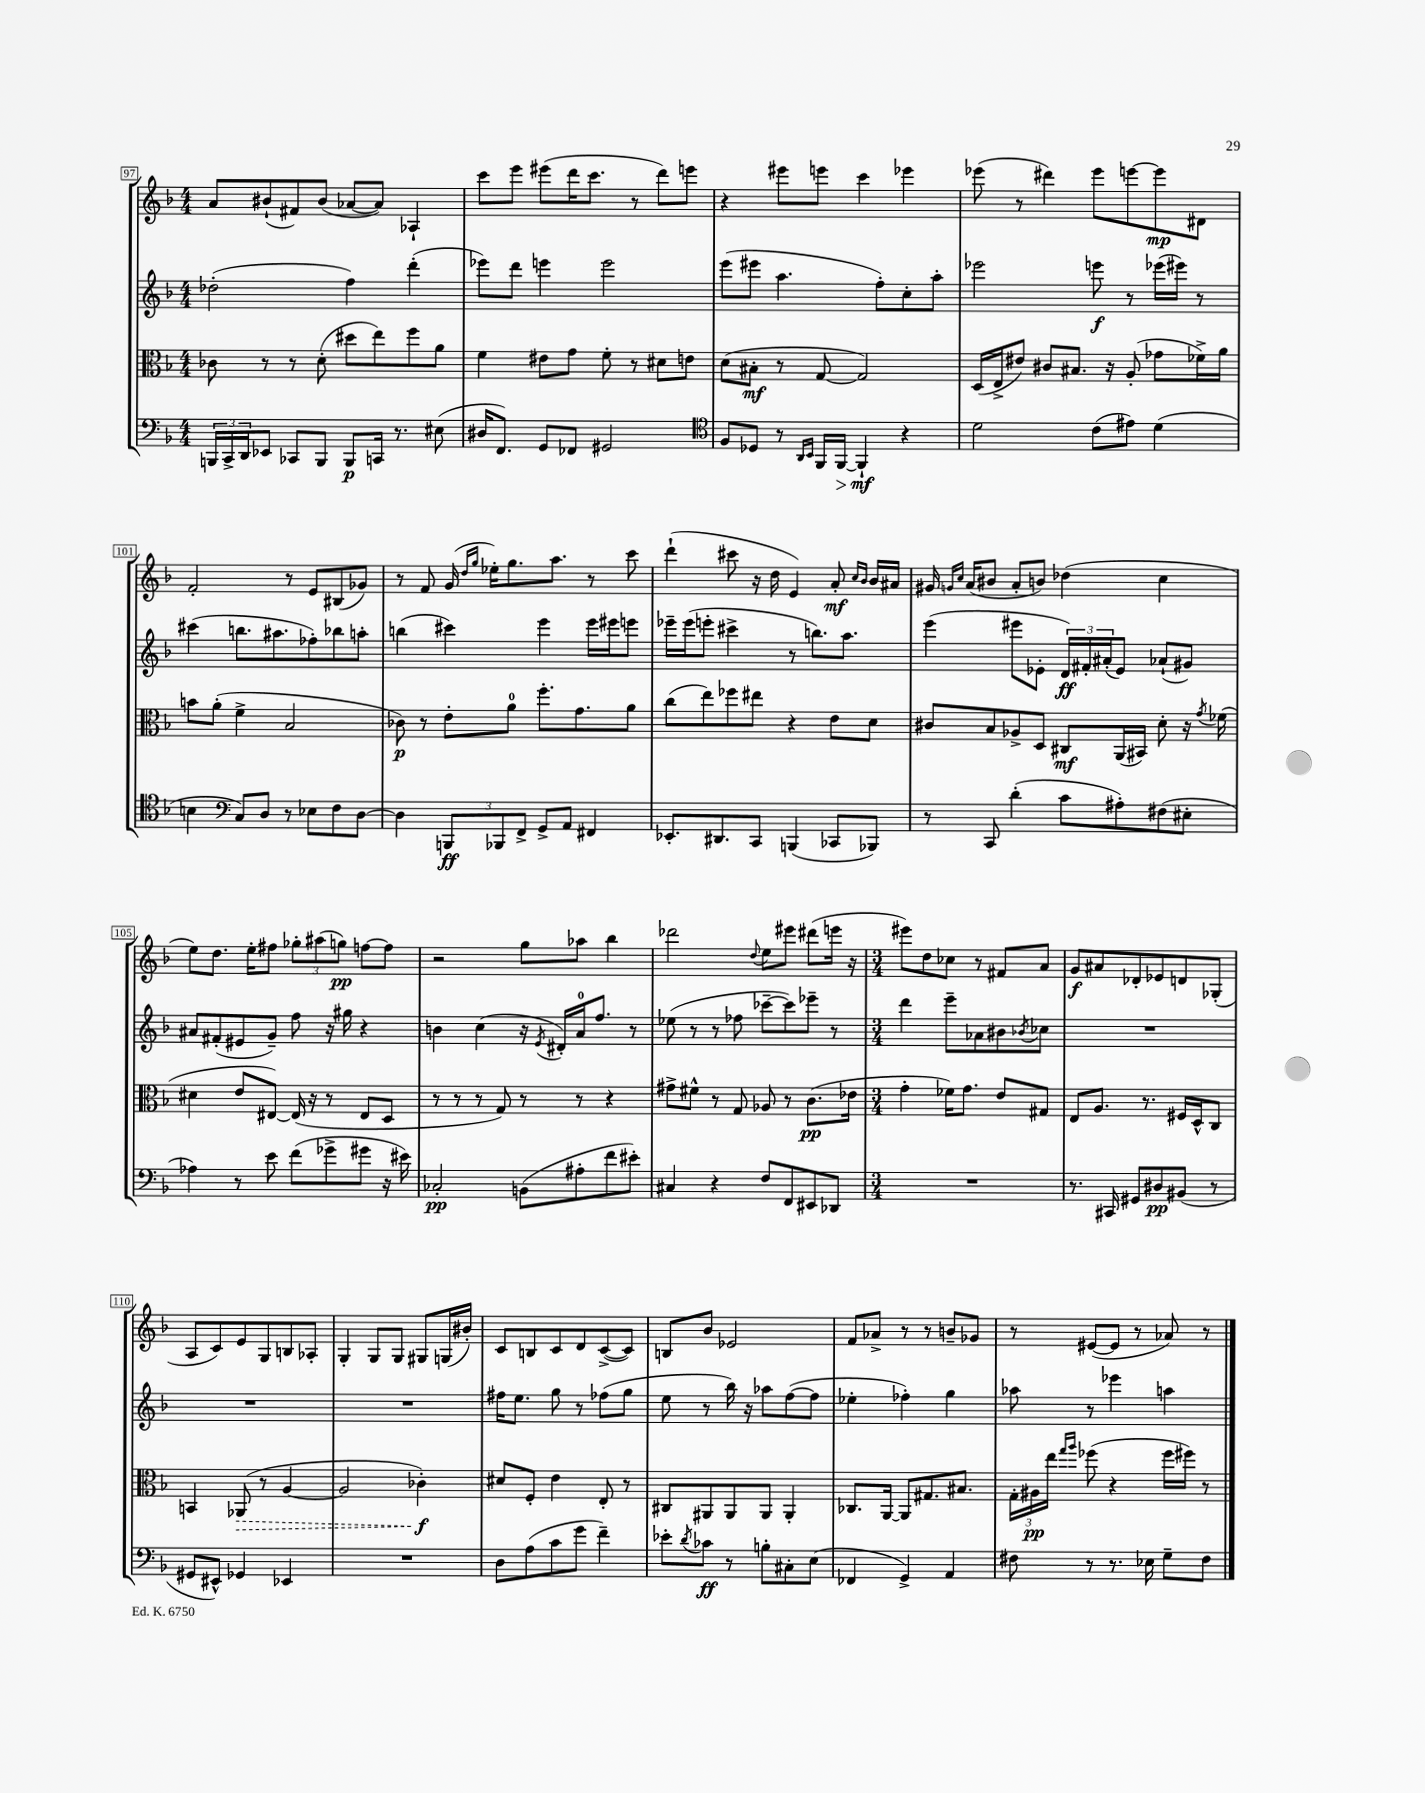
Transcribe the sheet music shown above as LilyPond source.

<<
\new StaffGroup <<
\new Staff = "s0" {
    \clef treble \key f \major \numericTimeSignature \time 4/4
    a'8 bis'8-!( fis'8) bis'8( aes'8~ aes'8) aes4-! |
    c'''8 e'''8 eis'''8( d'''16 c'''8. r8 d'''8) e'''8 |
    r4 eis'''8 e'''8 c'''4 ees'''4 |
    ees'''8( r8 dis'''4) ees'''8 e'''8~ e'''8\mp dis'8 |
    f'2-. r8 e'8 bis8( ges'8) |
    r8 f'8 g'16( \grace { d''16 g''16 } ees''16-.) g''8. a''8. r8 c'''8 |
    d'''4-!( cis'''8 r16 d''16 e'4) a'8-.\mf \grace { c''16 bes'16 } bes'16 ais'16 |
    gis'16 \grace { g'16 c''16 } a'16( bis'8 a'8-. b'8) des''4( c''4 |
    e''8) d''8. e''16-. fis''8 \tuplet 3/2 { ges''8-. ais''8( g''8\pp) } f''8~ f''8 |
    r2 g''8 aes''8 bes''4 |
    des'''2 \appoggiatura { d''8 } e''8 eis'''8 dis'''8( e'''16 r16 |
    \numericTimeSignature \time 3/4 eis'''8) d''8 ces''8 r8 fis'8 a'8 |
    g'8\f ais'8 des'8-. ees'8 d'8 ges8-.( |
    a8 c'8) e'8 g8 b8 aes8-. |
    g4-. g8 g8 gis8 g16( bis'16-.) |
    c'8 b8 c'8 d'8 c'8~->( c'8) |
    b8 bes'8 ees'2 |
    f'8 aes'8-> r8 r8 b'8-- ges'8 |
    r8 eis'8~( eis'8 r8 aes'8) r8 \bar "|." |
}
\new Staff = "s1" {
    \clef treble \key f \major \numericTimeSignature \time 4/4
    des''2-.( f''4) d'''4-.( |
    ees'''8) d'''8 e'''4 e'''2 |
    e'''8( eis'''8 a''4. f''8-.) c''8-. a''8-. |
    ees'''2 e'''8\f r8 ees'''16( eis'''16) r8 |
    cis'''4( b''8. ais''8. fes''8-.) bes''8 a''8-. |
    b''4( cis'''4) e'''4 e'''16 eis'''16 e'''8 |
    ees'''16-- ees'''16( e'''8-. cis'''4-> r8 b''8.) a''8. |
    e'''4( eis'''8 ees'8-. \tuplet 3/2 { d'16\ff) fis'16-. ais'16-.( } ees'8) aes'8-!( gis'8) |
    ais'8 fis'8-.( eis'8 g'8--) f''8 r16 gis''16 r4 |
    b'4 c''4( r16 \acciaccatura { e'8 } dis'16-.) a'16-0 f''8. r8 |
    ees''8( r8 r8 fes''8 ces'''8~-- ces'''8) ees'''8-- r8 |
    \numericTimeSignature \time 3/4 d'''4 e'''8-- aes'8 bis'8 \acciaccatura { bes'8 } ces''8 |
    R2. |
    R2. |
    R2. |
    fis''16 e''8. g''8 r8 fes''8( g''8 |
    e''8 r8 bes''16) r16 aes''8 f''8~( f''8 |
    ees''4-. fes''4-.) g''4 |
    aes''8 r8 ees'''4 a''4 \bar "|." |
}
\new Staff = "s2" {
    \clef alto \key f \major \numericTimeSignature \time 4/4
    ces'8 r8 r8 d'8-.( dis''8 e''8) f''8 a'8 |
    f'4 eis'8 g'8 f'8-. r8 dis'8 e'8 |
    d'8( bis8-.\mf r8 g8~ g2) |
    d16( e16-> eis'8) cis'8 bis8. r16 a8-.( ges'8 fes'16->) a'16 |
    b'8 a'8-.( f'4-> bes2 |
    ces'8\p) r8 e'8-. a'8-0 f''8.-. g'8. a'8 |
    c''8( e''8) fes''8 eis''8 r4 e'8 d'8 |
    cis'8 bes8 aes8-> d8 cis8\mf a,16( bis,16) d'8-. r16 \acciaccatura { g'8 } fes'16( |
    dis'4 e'8 eis8~) eis16( r16 r8 eis8 d8 |
    r8 r8 r8 g8) r8 r8 r4 |
    gis'8-> fis'8-^ r8 g8 aes8 r8 c'8.\pp( ees'16 |
    \numericTimeSignature \time 3/4 g'4-. fes'16) g'8. e'8 gis8 |
    e8 a8. r8. fis16 d16-^ c8 |
    b,4 \once \override Hairpin.style = #'dashed-line aes,8\>( r8 a4~ |
    a2 ces'4-.\f\!) |
    dis'8 f8-. e'4 e8-. r8 |
    cis8 ais,8 ais,8 ais,8 ais,4-. |
    ces8. a,16~ a,8 gis8. bis8. |
    \tuplet 3/2 { g16-. ais16\pp e''16 } \grace { g''16 a''16 } fes''8( r4 fes''16 fis''16) r8 \bar "|." |
}
\new Staff = "s3" {
    \clef bass \key f \major \numericTimeSignature \time 4/4
    \tuplet 3/2 { b,,16 c,16-> d,16 } ees,8 ces,8 b,,8 b,,8\p c,16 r8. eis8( |
    dis16 f,8.) g,8 fes,8 gis,2 |
    \clef tenor f8 des8 r8 \grace { a,16 bes,16 } f,16 f,16~\> f,4-!\mf\! r4 |
    d'2 c'8( eis'8) d'4( |
    b4 \clef bass c8) d8 r8 ees8 f8 d8~ |
    d4 \tuplet 3/2 { b,,8\ff bes,,8 f,8-> } g,8-> a,8 fis,4 |
    ees,8.-. dis,8. c,8 b,,4( ces,8 bes,,8) |
    r8 c,8 d'4-.( c'8 ais8-.) fis8( eis8-. |
    aes4) r8 e'8 f'8( ges'8-> gis'8 r16 eis'16) |
    ces2-.\pp b,8( ais8-. f'8 eis'8-.) |
    cis4 r4 f8 f,8 eis,8 des,8 |
    \numericTimeSignature \time 3/4 R2. |
    r8. cis,16 gis,8 dis8\pp bis,8( r8 |
    gis,8 eis,8-^) ges,4 ees,4 |
    R2. |
    d8 a8( c'8 g'8 f'4--) |
    ees'8-. \acciaccatura { d'8 } ces'8\ff r8 b8-. cis8-. e8( |
    fes,4 g,4->) a,4 |
    fis8 r8 r8. ees16 g8-- fis8 \bar "|." |
}
>>
>>
\layout { \context { \Score currentBarNumber = #97 \override BarNumber.stencil = #(make-stencil-boxer 0.1 0.3 ly:text-interface::print) } }
